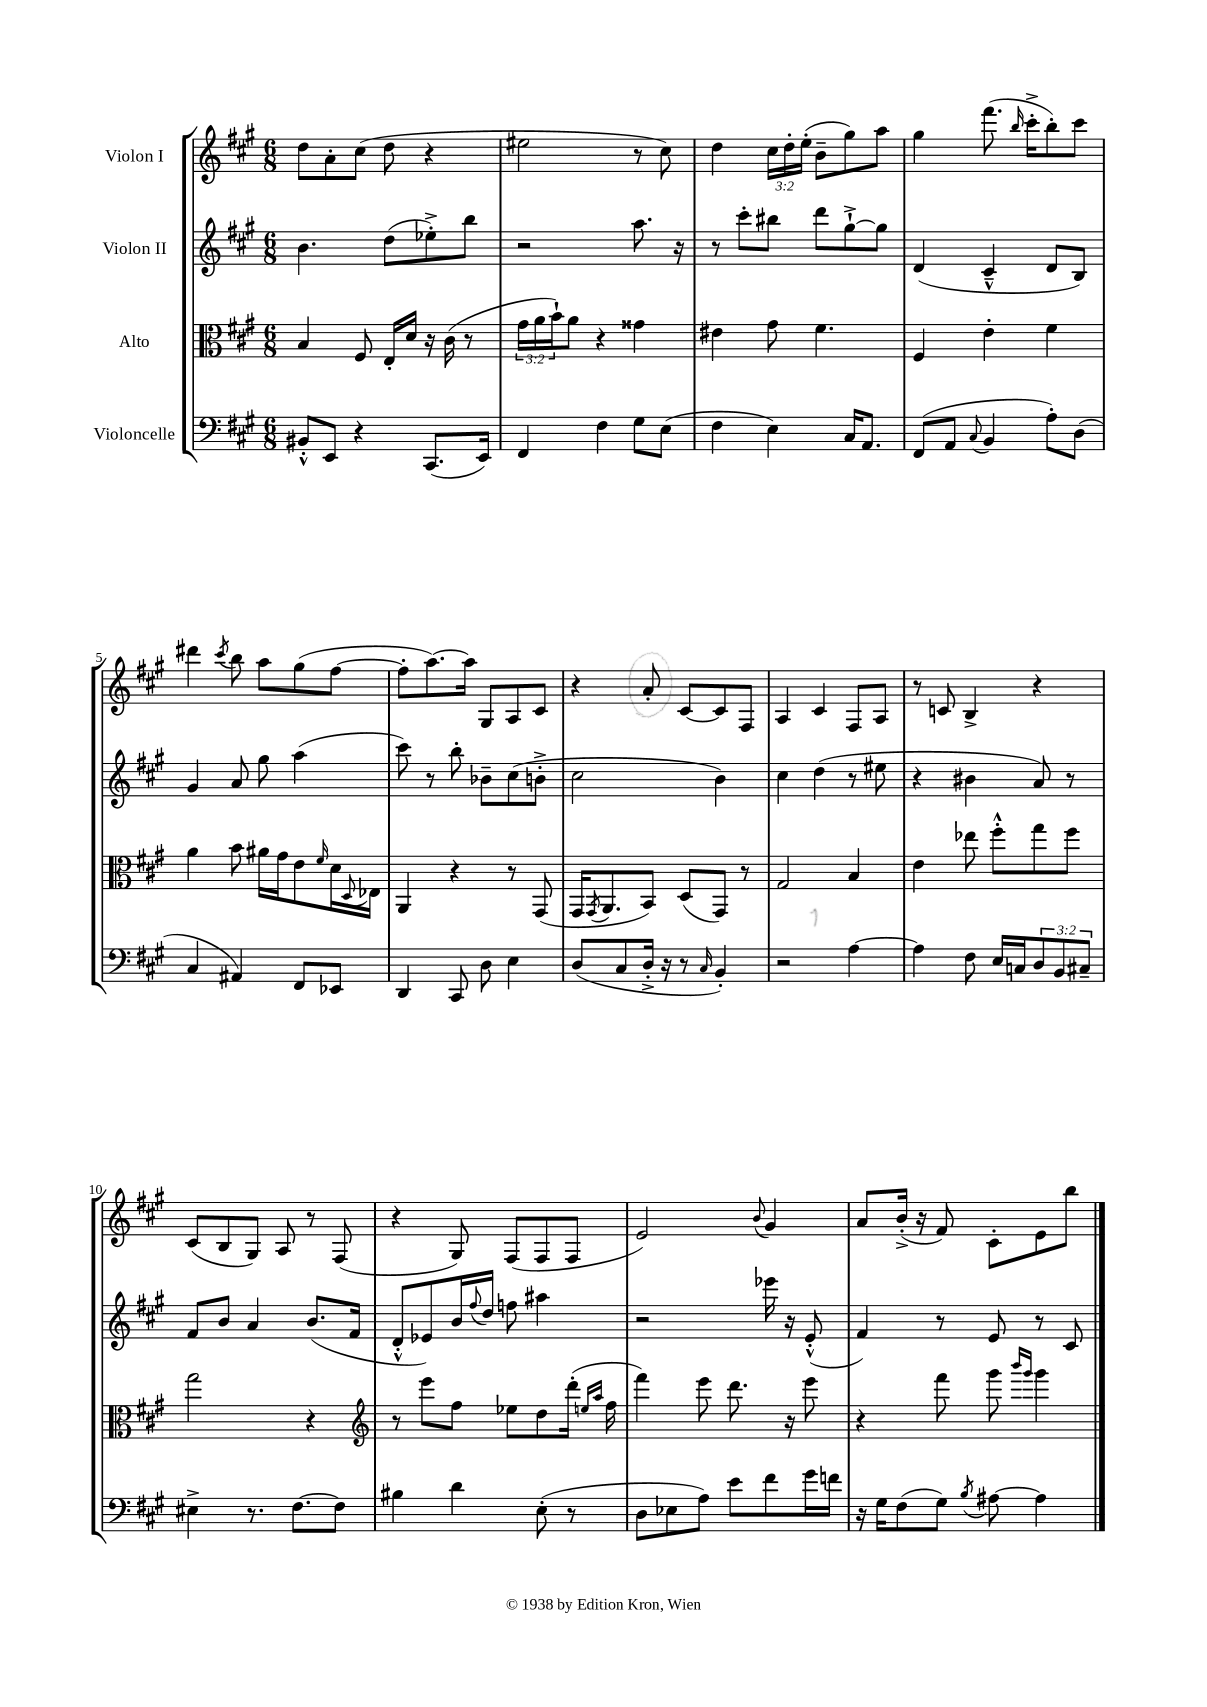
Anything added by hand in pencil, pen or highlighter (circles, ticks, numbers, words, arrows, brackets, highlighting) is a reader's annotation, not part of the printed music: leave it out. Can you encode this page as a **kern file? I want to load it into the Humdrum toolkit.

**kern	**kern	**kern	**kern
*staff4	*staff3	*staff2	*staff1
*clefF4	*clefC3	*clefG2	*clefG2
*k[f#c#g#]	*k[f#c#g#]	*k[f#c#g#]	*k[f#c#g#]
*M6/8	*M6/8	*M6/8	*M6/8
8BB#'^^	4B	4.b	8dd
8EE	.	.	8a'
4r	8F#	.	(8cc#
.	16E'	(8dd	8dd
.	16d	.	.
(8.CC#	16r	8ee-'^)	4r
.	(16c#	.	.
.	8r	8bb	.
16EE)	.	.	.
=	=	=	=
4FF#	24g#	2r	2ee#
.	24a	.	.
.	24b`)	.	.
.	8a	.	.
4F#	4r	.	.
8G#	4g##	8.aa	8r
(8E	.	.	8cc#)
.	.	16r	.
=	=	=	=
4F#	4e#	8r	4dd
.	.	8ccc#'	.
4E)	8g#	8bb#	24cc#
.	.	.	24dd'
.	.	.	(24ee'
.	4.f#	8ddd	8b~
16C#	.	[8gg#`^	8gg#)
8.AA	.	.	.
.	.	8gg#]	8aa
=	=	=	=
(8FF#	4F#	(4d	4gg#
8AA	.	.	.
8qqC#	.	.	.
4BB	4e'	4c#~^^	(8.fff#
.	.	.	16qqbb
.	.	.	16ccc#'^
8A')	4f#	8d	8bb')
(8D	.	8B)	8ccc#
=	=	=	=
4C#	4a	4g#	4ddd#
.	.	.	8qccc#
4AA#)	8b	8a	8bb
.	16a#	8gg#	8aa
.	16g#	.	.
8FF#	8e	(4aa	(8gg#
.	16qqf#	.	.
8EE-	16d	.	[8ff#
.	8qqD	.	.
.	16E-	.	.
=	=	=	=
4DD	4AA	8ccc#)	8ff#']
.	.	8r	[8.aa)
8CC#	4r	8bb'	.
.	.	.	16aa]
8D	.	8b-~	8G#
4E	8r	(8cc#	8A
.	(8GG#	8b'^	8c#
=	=	=	=
(8D	16GG#	2cc#	4r
.	8qGG#	.	.
.	8.AA	.	.
8C#	.	.	.
16D'^	8BB)	.	8a'
16r	.	.	.
8r	(8D	.	[8c#
16qqC#	.	.	.
4BB')	8GG#)	4b)	8c#]
.	8r	.	8F#
=	=	=	=
2r	2G#	4cc#	4A
.	.	(4dd	4c#
[4A	4B	8r	8F#
.	.	8ee#	8A
=	=	=	=
4A]	4e	4r	8r
.	.	.	8c
8F#	8ee-	4b#	4B^
16E	8ff#'^^	.	.
16C	.	.	.
12D	8gg#	8a)	4r
12BB	.	.	.
.	8ff#	8r	.
12C#~	.	.	.
=	=	=	=
4E#^	2gg#	8f#	(8c#
.	.	8b	8B
8.r	.	4a	8G#)
.	.	.	8A
[8.F#	.	.	.
.	4r	(8.b	8r
8F#]	.	.	(8F#
.	.	16f#	.
=	=	=	=
*	*clefG2	*	*
4B#	8r	8d'^^	4r
.	8eee	8e-)	.
4d	8ff#	16b	8G#)
.	.	8qqff#	.
.	.	16dd	.
.	8ee-	8ff	(8F#
(8E'	8dd	4aa#	8F#
8r	(16ddd'	.	8F#
.	16qqee	.	.
.	16qqaa	.	.
.	16ff#	.	.
=	=	=	=
8D	4fff#)	2r	2e)
8E-	.	.	.
8A)	8eee	.	.
8e	8.ddd	.	.
.	.	.	8qqb
8f#	.	16eee-	4g#
.	16r	16r	.
16g#	8eee	(8e'^^	.
16f	.	.	.
=	=	=	=
16r	4r	4f#)	8a
16G#	.	.	.
(8F#	.	.	(16b'^
.	.	.	16r
8G#)	8fff#	8r	8f#)
8qB	.	.	.
[8A#	8ggg#	8e	8c#'
.	16qqbbb	.	.
.	16qqggg#	.	.
4A#]	4ggg#	8r	8e
.	.	8c#	8bb
==	==	==	==
*-	*-	*-	*-
